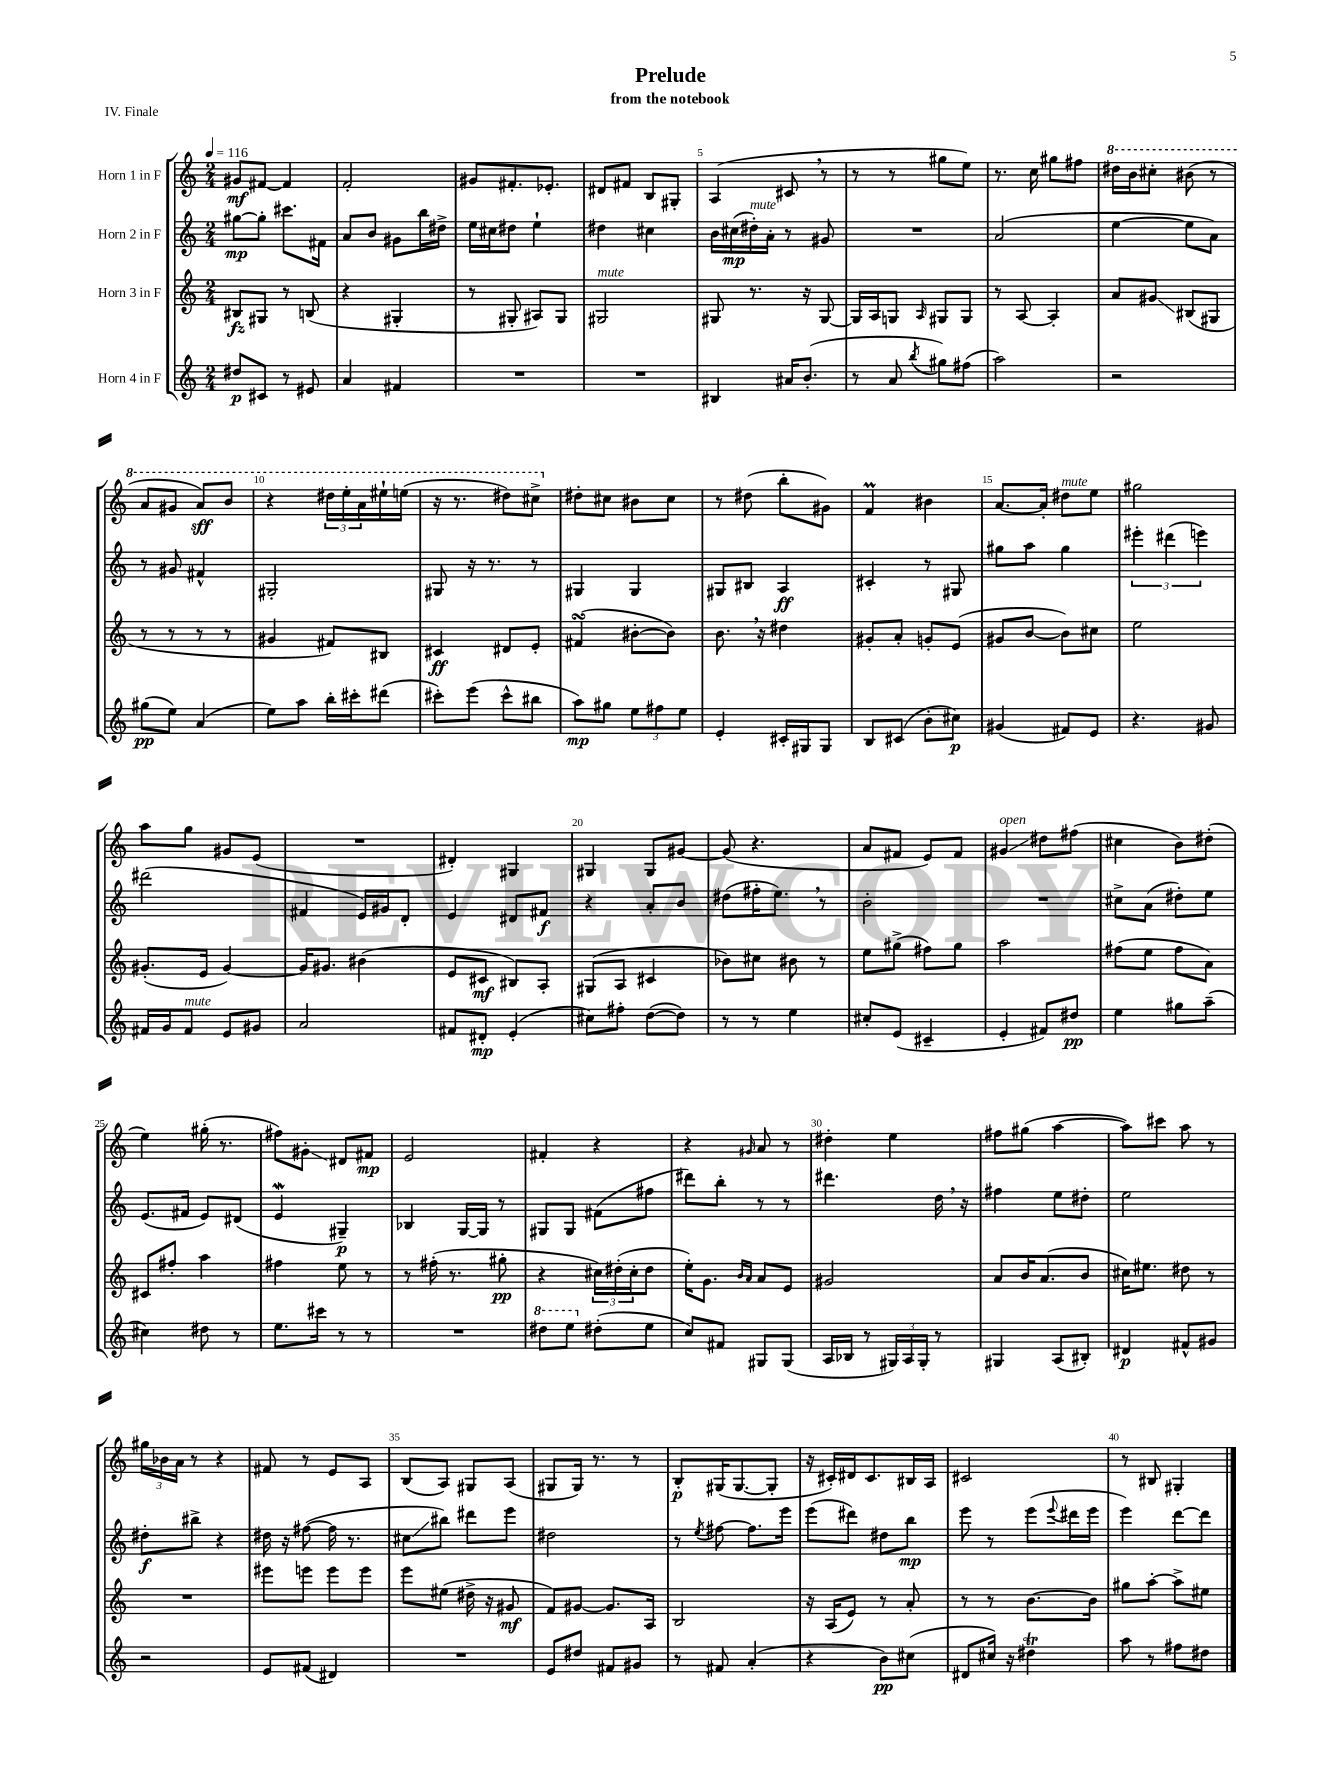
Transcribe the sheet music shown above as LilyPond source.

\header { title = "Prelude" subtitle = "from the notebook" piece = "IV. Finale" }
<<
\new StaffGroup <<
\new Staff = "s0" \with { instrumentName = "Horn 1 in F" } {
    \clef treble \key c \major \numericTimeSignature \time 2/4 \tempo 4 = 116
    gis'8\mf fis'8~ fis'4 |
    f'2-. |
    gis'8 fis'8.-. ees'8.-. |
    dis'8 fis'8 b8 gis8-. |
    a4( cis'8 \breathe r8 |
    r8 r8 gis''8 e''8) |
    r8. c''16 gis''8 fis''8 |
    \ottava #1 dis'''16 b''16 cis'''8-. bis''8( r8 |
    a''8 gis''8 a''8\sff) b''8 |
    r4 \tuplet 3/2 { dis'''16 e'''16-. a''16 } eis'''16-! e'''16( |
    r16 r8. dis'''8) cis'''8-> \ottava #0 |
    dis''8-. cis''8 bis'8 cis''8 |
    r8 dis''8( b''8-. gis'8) |
    f'4\prall bis'4 |
    a'8.~ a'16-. dis''8^\markup { \italic "mute" } e''8 |
    gis''2 |
    a''8 g''8 gis'8 e'8( |
    R2 |
    dis'4-.) gis4 |
    gis4 gis8 gis'8~ |
    gis'8( r4. |
    a'8 fis'8 e'8) fis'8 |
    gis'4\glissando^\markup { \italic "open" } dis''8 fis''8( |
    cis''4 b'8) dis''8-.( |
    e''4) gis''16-.( r8. |
    fis''8) gis'8-.\glissando dis'8 fis'8\mp |
    e'2 |
    fis'4-. r4 |
    r4 \grace { gis'16 } a'8 r8 |
    dis''4-. e''4 |
    fis''8 gis''8( a''4~ |
    a''8) cis'''8 a''8 r8 |
    \tuplet 3/2 { gis''16 bes'16 a'16 } r8 r4 |
    fis'8 r8 e'8 a8 |
    b8( a8) gis8 a8( |
    gis8 gis16) r8. r8 |
    b8-.\p gis16( gis8.~ gis8-. |
    r16 cis'16-.) dis'16 cis'8. bis16 a16 |
    cis'2 |
    r8 bis8 gis4-. \bar "|." |
}
\new Staff = "s1" \with { instrumentName = "Horn 2 in F" } {
    \clef treble \key c \major \numericTimeSignature \time 2/4
    gis''8~\mp gis''8-. cis'''8. fis'16 |
    a'8 b'8 gis'8 b''16 dis''16-> |
    e''16 cis''16 dis''8 e''4-! |
    dis''4 cis''4 |
    b'16 cis''16\mp( dis''16-.^\markup { \italic "mute" }) a'16-. r8 gis'8 |
    R2 |
    a'2( |
    e''4~ e''8 a'8) |
    r8 gis'8 fis'4-^ |
    gis2-. |
    gis8 r16 r8. r8 |
    gis4 gis4 |
    gis8 bis8 a4\ff |
    cis'4-. r8 gis8 |
    gis''8 a''8 gis''4 |
    \tuplet 3/2 { eis'''4-. dis'''4( e'''4) } |
    dis'''2( |
    fis'4 e'16) gis'16 d'8-. |
    e'4 dis'8 fis'8\f |
    r4 a'8-. b'8 |
    dis''8( fis''16-. e''8.) \breathe r8 |
    b'2-. |
    R2 |
    cis''8-> a'8( dis''8-.) e''8 |
    e'8.( fis'16 e'8) dis'8( |
    e'4\mordent gis4--\p) |
    bes4 g16~ g16 r8 |
    gis8 gis8 fis'8( fis''8 |
    dis'''8) b''8-. r8 r8 |
    dis'''4. d''16 \breathe r16 |
    fis''4 e''8 dis''8-. |
    e''2 |
    dis''8-.\f bis''8-> r4 |
    dis''16 r16 fis''8~( fis''16 r8. |
    cis''8\glissando bis''8) dis'''8 e'''8 |
    dis''2 |
    r8 \acciaccatura { e''8 } fis''8~ fis''8. e'''16 |
    e'''8( dis'''8) dis''8 b''8\mp |
    e'''8 r8 e'''8( \appoggiatura { e'''8 } dis'''16 e'''16 |
    e'''4) d'''8~ d'''8 \bar "|." |
}
\new Staff = "s2" \with { instrumentName = "Horn 3 in F" } {
    \clef treble \key c \major \numericTimeSignature \time 2/4
    bis8\fz gis8 r8 b8( |
    r4 gis4-. |
    r8 gis8-. ais8) gis8 |
    gis2^\markup { \italic "mute" } |
    gis8 r8. r16 gis8~ |
    gis16 a16 g8 \grace { a16 } gis8 gis8 |
    r8 a8~ a4-. |
    a'8 gis'8\glissando bis8( gis8 |
    r8 r8 r8 r8 |
    gis'4 fis'8) bis8 |
    cis'4\ff dis'8 e'8-. |
    fis'4\turn( bis'8~-. bis'8) |
    b'8. \breathe r16 dis''4 |
    gis'8-. a'8-. g'8-. e'8( |
    gis'8 b'8~ b'8) cis''8 |
    e''2 |
    gis'8.-.( e'16 gis'4~) |
    gis'16 gis'8. bis'4( |
    e'8 cis'8\mf bis8) a8-. |
    gis8( a8 cis'4 |
    bes'8) cis''8 bis'8 r8 |
    e''8 gis''8->( fis''8) gis''8 |
    a''2 |
    fis''8( e''8 fis''8 a'8) |
    cis'8 fis''8-. a''4 |
    fis''4 e''8 r8 |
    r8 fis''16-.( r8. gis''8-.\pp |
    r4 \tuplet 3/2 { cis''16) dis''16-.( cis''16-. } dis''8 |
    e''16-.) g'8. \grace { b'16 a'16 } a'8 e'8 |
    gis'2 |
    a'8 b'16 a'8.( b'8 |
    cis''16) eis''8. dis''8 r8 |
    R2 |
    eis'''8 e'''8 e'''8 e'''8 |
    e'''8 eis''8( dis''16-> r16 gis'8\mf |
    f'8) gis'8~ gis'8. a16 |
    b2 |
    r16 a16( e'8) r8 a'8-. |
    r8 r8 b'8.~ b'16 |
    gis''8 a''8~-. a''8-> eis''8 \bar "|." |
}
\new Staff = "s3" \with { instrumentName = "Horn 4 in F" } {
    \clef treble \key c \major \numericTimeSignature \time 2/4
    dis''8\p cis'8 r8 eis'8 |
    a'4 fis'4 |
    R2 |
    R2 |
    bis4 ais'16 b'8.-.( |
    r8 a'8 \acciaccatura { b''8 } gis''8) fis''8( |
    a''2) |
    r2 |
    gis''8\pp( e''8) a'4( |
    e''8) a''8 b''16-. cis'''16-. dis'''8( |
    cis'''8-.) e'''8( cis'''8-^ bis''8 |
    a''8\mp) gis''8 \tuplet 3/2 { e''8 fis''8 e''8 } |
    e'4-. cis'16-. gis16 gis8 |
    b8 cis'8( b'8-. cis''8\p) |
    gis'4( fis'8) e'8 |
    r4. gis'8 |
    fis'16 g'16 fis'8^\markup { \italic "mute" } e'8 gis'8 |
    a'2 |
    fis'8 dis'8-.\mp e'4-.( |
    cis''8) fis''8-. d''8~( d''8) |
    r8 r8 e''4 |
    cis''8-. e'8( cis'4-- |
    e'4-. fis'8) dis''8\pp |
    e''4 gis''8 a''8--( |
    cis''4) dis''8 r8 |
    e''8. cis'''16 r8 r8 |
    R2 |
    \ottava #1 dis'''8 e'''8 \ottava #0 dis''8-.( e''8 |
    c''8) fis'8 gis8 gis8( |
    a16 bes16 r8 \tuplet 3/2 { gis16) a16 gis16-. } r8 |
    gis4 a8( bis8-.) |
    dis'4\p fis'8-^ gis'8 |
    r2 |
    e'8 fis'8( dis'4) |
    R2 |
    e'8 dis''8 fis'8 gis'8 |
    r8 fis'8 a'4-.( |
    r4 b'8\pp) cis''8( |
    dis'8 cis''16) r16 dis''4\trill |
    a''8 r8 fis''8 dis''8 \bar "|." |
}
>>
>>
\layout { \context { \Score \override BarNumber.break-visibility = ##(#f #t #t) barNumberVisibility = #(every-nth-bar-number-visible 5) } }
